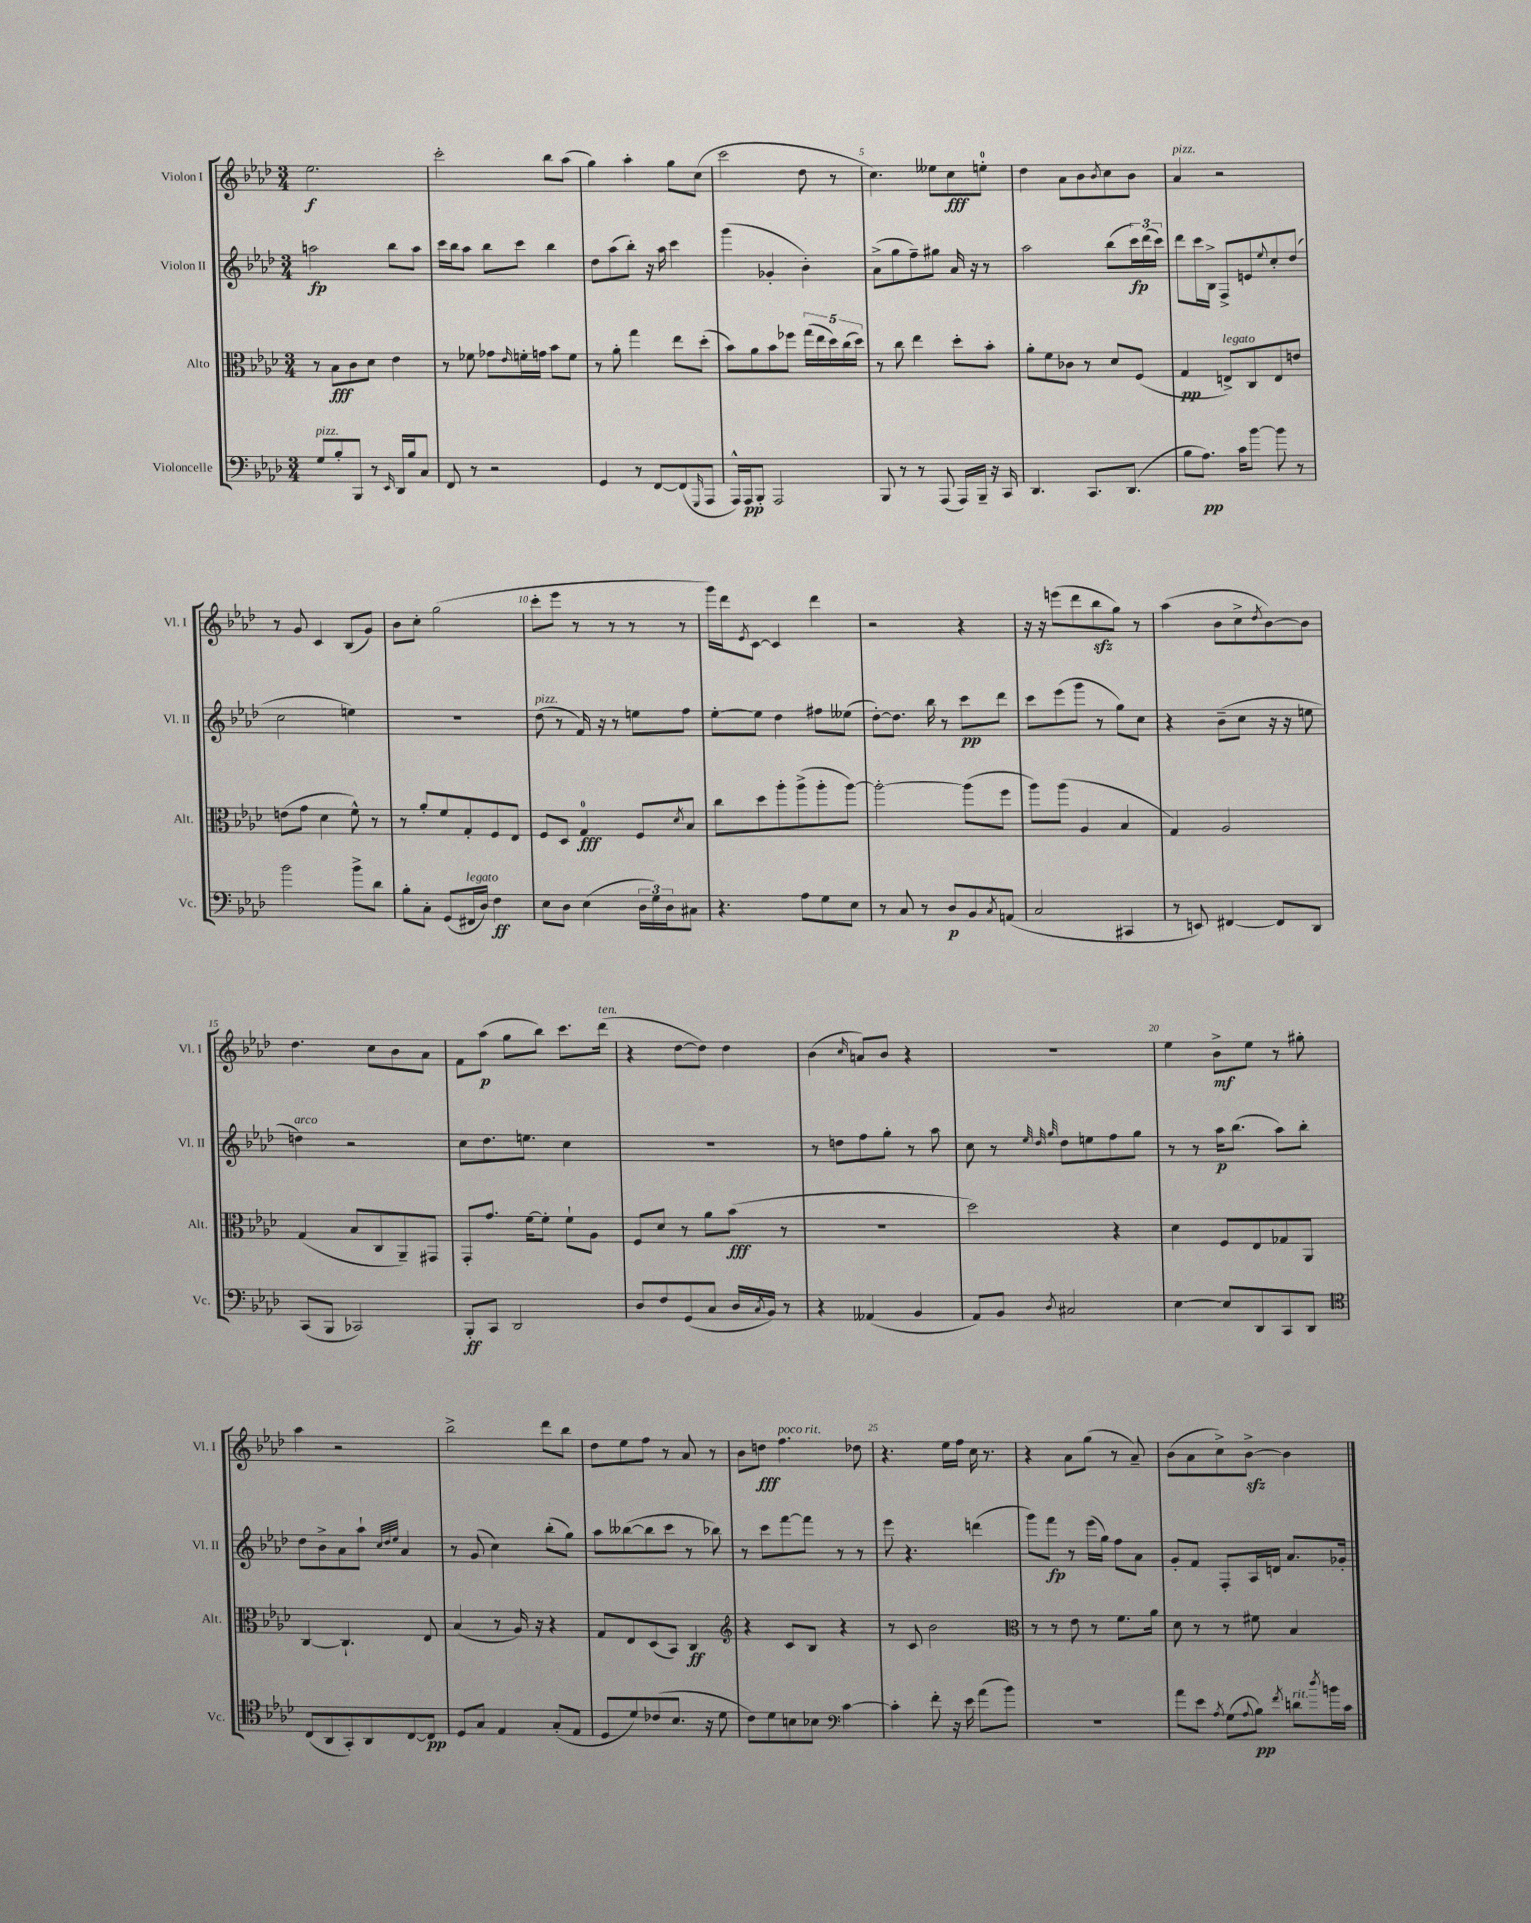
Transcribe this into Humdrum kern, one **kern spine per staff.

**kern	**dynam	**kern	**dynam	**kern	**dynam	**kern	**dynam
*part4	*part4	*part3	*part3	*part2	*part2	*part1	*part1
*staff4	*staff4	*staff3	*staff3	*staff2	*staff2	*staff1	*staff1
*I"Violoncelle	*	*I"Alto	*	*I"Violon II	*	*I"Violon I	*
*I'Vc.	*	*I'Alt.	*	*I'Vl. II	*	*I'Vl. I	*
*clefF4	*	*clefC3	*	*clefG2	*	*clefG2	*
*k[b-e-a-d-]	*	*k[b-e-a-d-]	*	*k[b-e-a-d-]	*	*k[b-e-a-d-]	*
*M3/4	*	*M3/4	*	*M3/4	*	*M3/4	*
=1	=1	=1	=1	=1	=1	=1	=1
!LO:TX:a:i:t=pizz.	!	!	!	!	!	!	!
8G/L	.	8r	.	2aan\	fp	2.ee-\	f
8B-'/	.	8B-\L	fff	.	.	.	.
8BBB-/J	.	8c\	.	.	.	.	.
8r	.	8d-\J	.	.	.	.	.
16qqEE-/	.	.	.	.	.	.	.
16DD-/LL	.	4e-\	.	8bb-\L	.	.	.
16B-/J	.	.	.	.	.	.	.
8C/J	.	.	.	8aa\J	.	.	.
=2	=2	=2	=2	=2	=2	=2	=2
8FF/	.	8r	.	16ccc\LL	.	2ccc'\	.
.	.	.	.	16bb-\J	.	.	.
8r	.	8f-X\	.	8aa-\J	.	.	.
2r	.	8g-X\L	.	8bb-\L	.	.	.
.	.	16qqe-/	.	.	.	.	.
.	.	16fn'\L	.	8ccc\J	.	.	.
.	.	16gn\JJ	.	.	.	.	.
.	.	8b-\L	.	4bb-\	.	8bb-\L	.
.	.	8f\J	.	.	.	(8aa-\J	.
=3	=3	=3	=3	=3	=3	=3	=3
4GG/	.	8r	.	8dd-\L	.	4gg\)	.
.	.	8a-'\	.	(8aa-\	.	.	.
8r	.	4gg\	.	8bb-'\J)	.	4aa-'\	.
[8FF/L	.	.	.	16r	.	.	.
.	.	.	.	16aa-\	.	.	.
(8FF/]	.	8ee-\L	.	4ccc\	.	8gg\L	.
16qqGGG/	.	.	.	.	.	.	.
8AAA-/J	.	(8dd-'\J	.	.	.	(8cc\J	.
=4	=4	=4	=4	=4	=4	=4	=4
16AAA-^^/LL)	.	8b-\L)	.	(4ggg\	.	2ccc\	.
16AAA-/J	pp	.	.	.	.	.	.
8BBB-'/J	.	8a-\	.	.	.	.	.
2AAA-/	.	8b-\	.	4g-X'/	.	.	.
.	.	8ff-X\J	.	.	.	.	.
.	.	(20gg\LL	.	4b-'\)	.	8dd-\	.
.	.	20ee-\	.	.	.	.	.
.	.	20dd-\)	.	.	.	.	.
.	.	.	.	.	.	8r	.
.	.	(20cc\	.	.	.	.	.
.	.	20dd-\JJ)	.	.	.	.	.
=5	=5	=5	=5	=5	=5	=5	=5
8BBB-/	.	8r	.	(8a-^\L	.	4.cc\)	.
8r	.	8cc\	.	8gg\	.	.	.
8r	.	4ee-\	.	8ff~\)	.	.	.
(8AAA-/	.	.	.	8gg#X\J	.	8ee--X\L	.
16AAA-/LL)	.	8dd-'\L	.	16a-/	.	8cc\	fff
16BBB-~/JJ	.	.	.	16r	.	.	.
16r	.	8b-'\J	.	8r	.	8een'\J	.
16CC/	.	.	.	.	.	.	.
=6	=6	=6	=6	=6	=6	=6	=6
4.DD-/	.	8a-'\L	.	2aa-\	.	4dd-\	.
.	.	8f\	.	.	.	.	.
.	.	8c-X\J	.	.	.	8a-\L	.
8.CC/L	.	8r	.	.	.	8b-\	.
.	.	.	.	.	.	8qb-/	.
.	.	8d-/L	.	(8bb-\L	.	8cc\	.
(8.DD-/J	.	.	.	.	.	.	.
.	.	(8F/J	.	24ccc\L)	fp	8b-\J	.
.	.	.	.	(24ddd-\	.	.	.
.	.	.	.	24ccc\JJ)	.	.	.
=7	=7	=7	=7	=7	=7	=7	=7
!	!	!	!	!	!	!LO:TX:a:i:t=pizz.	!
8B-\L	.	4G/	pp	8ddd-\L	.	4a-/	.
8.A-\J)	pp	.	.	16ccc\L	.	.	.
.	.	.	.	16B-^\JJ	.	.	.
!	!	!LO:TX:a:i:t=legato	!	!	!	!	!
.	.	8En^/L)	.	8F^/L	.	2r	.
16c\KL	.	.	.	.	.	.	.
[8b-\J	.	8C/	.	8en/	.	.	.
.	.	.	.	8qqee-/	.	.	.
8b-\]	.	8E/	.	8cc'/	.	.	.
8r	.	8en/J	.	(8dd-/J	.	.	.
!!LO:LB:g=z
=8	=8	=8	=8	=8	=8	=8	=8
2b-\	.	(8en\L	.	2cc\	.	8r	.
.	.	8g\J	.	.	.	8g/	.
.	.	4d-\	.	.	.	4c/	.
8b-^\L	.	8f^^\)	.	4een\)	.	(8B-/L	.
8d-\J	.	8r	.	.	.	8g/J)	.
=9	=9	=9	=9	=9	=9	=9	=9
8B-'\L	.	8r	.	2.r	.	8b-\L	.
8C'\J	.	8a-'/L	.	.	.	8cc'\J	.
(8GG/L	.	8f/	.	.	.	(2gg\	.
!LO:TX:a:i:t=legato	!	!	!	!	!	!	!
16FF#X/L	.	8G'/	.	.	.	.	.
16D-/JJ)	.	.	.	.	.	.	.
4F\	ff	8F/	.	.	.	.	.
.	.	8E-/J	.	.	.	.	.
=10	=10	=10	=10	=10	=10	=10	=10
!	!	!	!	!LO:TX:a:i:t=pizz.	!	!	!
8E-\L	.	8F/L	.	(8dd-\	.	8ccc'\L	.
8D-\J	.	8D-/J	.	8r	.	8eee-\J	.
(4E-\	.	4G/	fff	16f/)	.	8r	.
.	.	.	.	16r	.	.	.
.	.	.	.	8r	.	8r	.
24D-\LL	.	8F/L	.	8een\L	.	8r	.
24G\)	.	.	.	.	.	.	.
24D-\J	.	.	.	.	.	.	.
.	.	8qd-/	.	.	.	.	.
8C#X\J	.	8B-/J	.	8ff\J	.	8r	.
=11	=11	=11	=11	=11	=11	=11	=11
4.r	.	8cc\L	.	[8ee-'\L	.	16ggg\LL)	.
.	.	.	.	.	.	16ddd-\J	.
.	.	.	.	.	.	8qe-/	.
.	.	8dd-\	.	8ee-\J]	.	[8c\J	.
.	.	8aa-'\	.	4dd-\	.	4c/]	.
8A-\L	.	(8aa-^\	.	.	.	.	.
8G\	.	8aa-'\	.	8ff#X\L	.	4ddd-\	.
8E-\J	.	[8aa-\J)	.	(8ee--X\J	.	.	.
=12	=12	=12	=12	=12	=12	=12	=12
8r	.	2aa-'\_	.	[8dd-'\L)	.	2r	.
8C/	.	.	.	8.dd-\J]	.	.	.
8r	.	.	.	.	.	.	.
.	.	.	.	16bb-\	.	.	.
8D-/L	p	.	.	8r	.	.	.
8BB-/	.	(8aa-\L]	.	8ccc\L	pp	4r	.
8qC/	.	.	.	.	.	.	.
(8AAn/J	.	8ff\J	.	8ddd-\J	.	.	.
=13	=13	=13	=13	=13	=13	=13	=13
2C/	.	8aa-\L)	.	8ccc\L	.	16r	.
.	.	.	.	.	.	16r	.
.	.	(8aa-\J	.	(8eee-\	.	(8eeen\L	.
.	.	4A-/	.	8ggg\J	.	8ddd-\	.
.	.	.	.	8r	.	8bb-zz\	.
4CC#X/	.	4B-/	.	8gg\L)	.	8gg\J)	.
.	.	.	.	8cc\J	.	8r	.
=14	=14	=14	=14	=14	=14	=14	=14
8r	.	4G/)	.	4r	.	(4aa-\	.
8EEn/)	.	.	.	.	.	.	.
[4FF#X/	.	2A-/	.	(8b-~\L	.	8b-\L	.
.	.	.	.	8cc\J	.	8cc^\	.
.	.	.	.	.	.	8qdd-/	.
8FF#/L]	.	.	.	16r	.	[8b-\)	.
.	.	.	.	16r	.	.	.
8DD-/J	.	.	.	8een\	.	8b-\J]	.
!!LO:LB:g=z
=15	=15	=15	=15	=15	=15	=15	=15
!	!	!	!	!LO:TX:a:i:t=arco	!	!	!
(8CC/L	.	(4G/	.	4ddn\)	.	4.dd-\	.
8BBB-/J	.	.	.	.	.	.	.
2CC-X/)	.	8B-/L	.	2r	.	.	.
.	.	8C/	.	.	.	8cc\L	.
.	.	8AA-~/)	.	.	.	8b-\	.
.	.	8GG#X/J	.	.	.	8a-\J	.
=16	=16	=16	=16	=16	=16	=16	=16
8BBB-'/L	ff	8GG'/L	.	8cc\L	.	8f\L	.
8CC/J	.	8.g/J	.	8.dd-\	.	(8aa-\J	p
2DD-/	.	.	.	.	.	8gg\L	.
.	.	[16f\KL	.	8.een\J	.	.	.
.	.	8f'\J]	.	.	.	8bb-\J)	.
.	.	8f`\L	.	4cc\	.	8.ccc\L	.
.	.	8A-\J	.	.	.	.	.
!	!	!	!	!	!	!LO:TX:a:i:t=ten.	!
.	.	.	.	.	.	(16ddd-\Jk	.
=17	=17	=17	=17	=17	=17	=17	=17
8D-/L	.	8F/L	.	2.r	.	4r	.
8F/	.	8d-/J	.	.	.	.	.
(8GG/	.	8r	.	.	.	[8dd-\L	.
8C/J	.	8a-\L	.	.	.	8dd-\J])	.
16D-/LL	.	(8b-\J	fff	.	.	4dd-\	.
8qC/	.	.	.	.	.	.	.
16BB-/JJ)	.	.	.	.	.	.	.
8r	.	8r	.	.	.	.	.
=18	=18	=18	=18	=18	=18	=18	=18
4r	.	2.r	.	8r	.	(4b-\	.
.	.	.	.	8ddn\L	.	.	.
.	.	.	.	.	.	16qqcc/	.
(4AA--X/	.	.	.	8ff\	.	8an/L)	.
.	.	.	.	8gg'\J	.	8b-/J	.
4BB-/	.	.	.	8r	.	4r	.
.	.	.	.	8aa-\	.	.	.
=19	=19	=19	=19	=19	=19	=19	=19
8AA-/L)	.	2dd-\)	.	8cc\	.	2.r	.
8BB-/J	.	.	.	8r	.	.	.
.	.	.	.	32qqee-/	.	.	.
.	.	.	.	32qqdd-/	.	.	.
8qD-/	.	.	.	32qqgg/	.	.	.
2C#X/	.	.	.	8dd-\L	.	.	.
.	.	.	.	8een\	.	.	.
.	.	4r	.	8ff\	.	.	.
.	.	.	.	8gg\J	.	.	.
=20	=20	=20	=20	=20	=20	=20	=20
[4E-\	.	4d-\	.	8r	.	4ee-\	.
.	.	.	.	8r	.	.	.
8E-/L]	.	8F/L	.	16aa-\KL	p	8b-^\L	mf
.	.	.	.	(8.bb-\J	.	.	.
8DD-/	.	8E-/	.	.	.	8ee-\J	.
8CC/	.	8G-X/	.	8aa-\L)	.	8r	.
8DD-/J	.	8AA-/J	.	8bb-'\J	.	8gg#X'\	.
!!LO:LB:g=z
=21	=21	=21	=21	=21	=21	=21	=21
*clefC4	*	*	*	*	*	*	*
(8C/L	.	[4C/	.	8dd-\L	.	4aa-\	.
8AA-/	.	.	.	8b-^\	.	.	.
8GG'/)	.	4.C`/]	.	8a-\	.	2r	.
8AA-/	.	.	.	8aa-`\J	.	.	.
.	.	.	.	32qqcc/LLL	.	.	.
.	.	.	.	32qqdd-/	.	.	.
.	.	.	.	32qqee-/JJJ	.	.	.
[8C/	.	.	.	4a-/	.	.	.
8C/J]	pp	8E-/	.	.	.	.	.
=22	=22	=22	=22	=22	=22	=22	=22
8D-/L	.	(4B-/	.	8r	.	2bb-^\	.
8G/J	.	.	.	(8g/	.	.	.
4E-/	.	8r	.	4cc\)	.	.	.
.	.	16A-/)	.	.	.	.	.
.	.	16r	.	.	.	.	.
(8G'/L	.	4r	.	(8bb-'\L	.	8ddd-\L	.
8E-/J	.	.	.	8gg\J)	.	8bb-\J	.
=23	=23	=23	=23	=23	=23	=23	=23
8D-/L	.	8G/L	.	8aa-\L	.	8dd-\L	.
8d-/)	.	8E-/	.	([8bb--X\	.	8ee-\	.
(8c-X/	.	(8D-/	.	8bb--\]	.	8ff\J	.
8.B-/J	.	8BB-/J)	.	8ccc\J	.	8r	.
.	.	4C/	ff	8r	.	8a-/	.
16r	.	.	.	.	.	.	.
8d-\	.	.	.	8bb-X\)	.	8r	.
=24	=24	=24	=24	=24	=24	=24	=24
*	*	*clefG2	*	*	*	*	*
8c\L)	.	4r	.	8r	.	8b-\L	.
8d-\	.	.	.	8ccc\L	.	8ddn\J	fff
!	!	!	!	!	!	!LO:TX:a:i:t=poco rit.	!
8Bn\	.	8c/L	.	[8fff\	.	4.ff\	.
8B-X\J	.	8B-/J	.	8fff\J]	.	.	.
*clefF4	*	*	*	*	*	*	*
[4c\	.	4r	.	8r	.	.	.
.	.	.	.	8r	.	8dd-X\	.
=25	=25	=25	=25	=25	=25	=25	=25
4c'\]	.	8r	.	8eee-\	.	4.r	.
.	.	8c/	.	4.r	.	.	.
8f'\	.	2b-\	.	.	.	.	.
16r	.	.	.	.	.	16ee-\LL	.
16e-\	.	.	.	.	.	16ff\JJ	.
(8a-\L	.	.	.	(4dddn\	.	16cc\	.
.	.	.	.	.	.	8.r	.
8b-\J)	.	.	.	.	.	.	.
=26	=26	=26	=26	=26	=26	=26	=26
*	*	*clefC3	*	*	*	*	*
2.r	.	8r	.	8ggg\L)	.	4r	.
.	.	8r	.	8fff\J	fp	.	.
.	.	8e-\	.	8r	.	8a-\L	.
.	.	8r	.	(16eee-\LL	.	(8gg\J	.
.	.	.	.	16gg\JJ)	.	.	.
.	.	8.f\L	.	8ff\L	.	8r	.
.	.	.	.	8a-\J	.	8a-~/)	.
.	.	16a-\Jk	.	.	.	.	.
=27	=27	=27	=27	=27	=27	=27	=27
8a-\L	.	8d-\	.	8g'/L	.	(8b-\L	.
8e-\J	.	8r	.	8f/J	.	8a-\	.
8qA-/	.	.	.	.	.	.	.
(8G\L	.	8r	.	8F'/L	.	8cc^\)	.
8qqA-/	.	.	.	.	.	.	.
8B-\J)	pp	8f#X\	.	16A-/L	.	[8b-zz^\J	.
.	.	.	.	16dn/JJ	.	.	.
8qf/	.	.	.	.	.	.	.
!LO:TX:a:i:t=rit.	!	!	!	!	!	!	!
8dn\L	.	4B-/	.	8.a-/L	.	4b-\]	.
8qdd-/	.	.	.	.	.	.	.
16bn\L	.	.	.	.	.	.	.
16c\JJ	.	.	.	16g-X'/Jk	.	.	.
==	==	==	==	==	==	==	==
*-	*-	*-	*-	*-	*-	*-	*-
